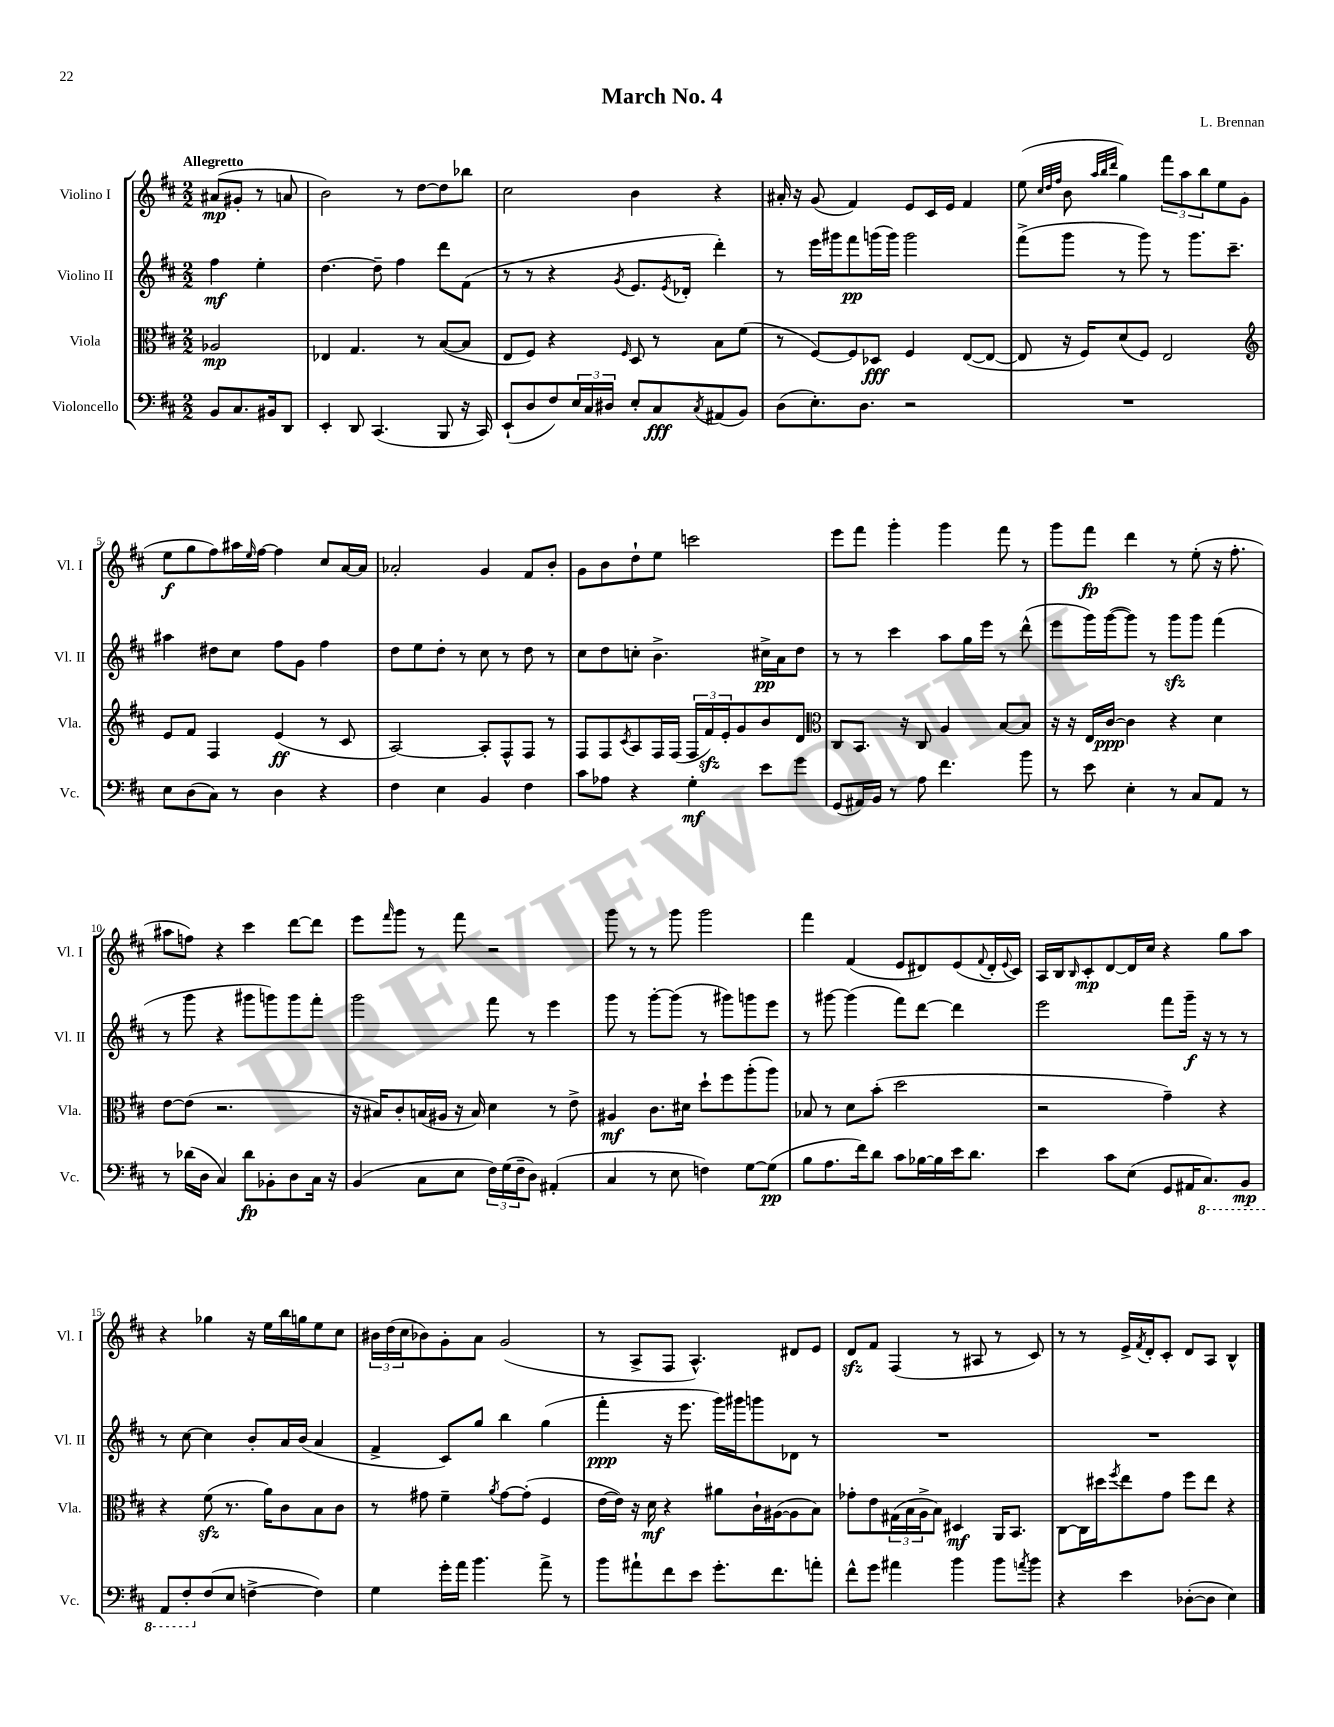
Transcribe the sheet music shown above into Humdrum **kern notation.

**kern	**dynam	**kern	**dynam	**kern	**dynam	**kern	**dynam
*part4	*part4	*part3	*part3	*part2	*part2	*part1	*part1
*staff4	*staff4	*staff3	*staff3	*staff2	*staff2	*staff1	*staff1
*I"Violoncello	*	*I"Viola	*	*I"Violino II	*	*I"Violino I	*
*I'Vc.	*	*I'Vla.	*	*I'Vl. II	*	*I'Vl. I	*
*clefF4	*	*clefC3	*	*clefG2	*	*clefG2	*
*k[f#c#]	*	*k[f#c#]	*	*k[f#c#]	*	*k[f#c#]	*
*M2/2	*	*M2/2	*	*M2/2	*	*M2/2	*
=	=	=	=	=	=	=	=
!	!	!	!	!	!	!LO:TX:a:B:t=Allegretto	!
8BB/L	.	2A-X/	mp	4ff#\	mf	(8a#X/L	mp
8.C#/	.	.	.	.	.	8g#X'/J	.
.	.	.	.	4ee'\	.	8r	.
16BB#X/k	.	.	.	.	.	.	.
8DD/J	.	.	.	.	.	8an/	.
=1	=1	=1	=1	=1	=1	=1	=1
4EE'/	.	4E-X/	.	[4.dd\	.	2b\)	.
8DD/	.	4.G/	.	.	.	.	.
(4.CC#/	.	.	.	8dd~\]	.	.	.
.	.	.	.	4ff#\	.	8r	.
.	.	8r	.	.	.	[8dd\L	.
8BBB/	.	([8B/L	.	8ddd\L	.	8dd\]	.
16r	.	8B/J]	.	(8f#\J	.	8bb-X\J	.
16CC#/)	.	.	.	.	.	.	.
=2	=2	=2	=2	=2	=2	=2	=2
(8EE`/L	.	8E/L	.	8r	.	2cc#\	.
8D/	.	8F#/J)	.	8r	.	.	.
8F#/)	.	4r	.	4r	.	.	.
24E/L	.	.	.	.	.	.	.
24C#/	.	.	.	.	.	.	.
24D#X/JJ	.	.	.	.	.	.	.
.	.	16qqF#/	.	8qg/	.	.	.
8E'/L	.	8D/	.	8.e/L	.	4b\	.
8C#/	fff	8r	.	.	.	.	.
.	.	.	.	8qe/	.	.	.
.	.	.	.	16d-X'/Jk	.	.	.
8qC#/	.	.	.	.	.	.	.
(8AA#X/	.	8B\L	.	4ddd'\)	.	4r	.
8BB/J)	.	(8f#\J	.	.	.	.	.
=3	=3	=3	=3	=3	=3	=3	=3
(8D\L	.	8r	.	8r	.	16a#X'/	.
.	.	.	.	.	.	16r	.
8.E'\)	.	[8F#/L)	.	16eee\LL	.	(8g/	.
.	.	.	.	16ggg#X\J	.	.	.
.	.	8F#/]	.	8fff#\	pp	4f#/)	.
8.D\J	.	.	.	.	.	.	.
.	.	8D-X/J	fff	(16gggn\L	.	.	.
.	.	.	.	16ggg\JJ)	.	.	.
2r	.	4F#/	.	2ggg\	.	8e/L	.
.	.	.	.	.	.	16c#/L	.
.	.	.	.	.	.	16e/JJ	.
.	.	([8E/L	.	.	.	4f#/	.
.	.	8E/J_	.	.	.	.	.
=4	=4	=4	=4	=4	=4	=4	=4
1r	.	8E/]	.	(8fff#^\L	.	(8ee\	.
.	.	.	.	.	.	32qqcc#/LLL	.
.	.	.	.	.	.	32qqdd/	.
.	.	.	.	.	.	32qqff#/JJJ	.
.	.	16r	.	8ggg\J	.	8b\	.
.	.	16F#/KL)	.	.	.	.	.
.	.	.	.	.	.	32qqaa/LLL	.
.	.	.	.	.	.	32qqbb/	.
.	.	.	.	.	.	32qqddd/JJJ	.
.	.	(8d/	.	8r	.	4gg\)	.
.	.	8F#/J)	.	8ggg\)	.	.	.
.	.	2E/	.	8r	.	12fff#\L	.
.	.	.	.	.	.	12aa\	.
.	.	.	.	8.ggg\L	.	.	.
.	.	.	.	.	.	12bb\	.
.	.	.	.	.	.	8ee\	.
.	.	.	.	8.ccc#~\J	.	.	.
.	.	.	.	.	.	(8g\J	.
!!LO:LB:g=z
=5	=5	=5	=5	=5	=5	=5	=5
*	*	*clefG2	*	*	*	*	*
8E\L	.	8e/L	.	4aa#X\	.	8ee\L	f
(8D\	.	8f#/J	.	.	.	8gg\	.
8C#\J)	.	4F#/	.	8dd#X\L	.	8ff#\)	.
8r	.	.	.	8cc#\J	.	16aa#X\L	.
.	.	.	.	.	.	16qqee/	.
.	.	.	.	.	.	[16ff#\JJ	.
4D\	.	(4e/	ff	8ff#\L	.	4ff#\]	.
.	.	.	.	8g\J	.	.	.
4r	.	8r	.	4ff#\	.	8cc#/L	.
.	.	8c#/	.	.	.	[16a/L	.
.	.	.	.	.	.	16a/JJ]	.
=6	=6	=6	=6	=6	=6	=6	=6
4F#\	.	[2A/)	.	8dd\L	.	2a-X'/	.
.	.	.	.	8ee\	.	.	.
4E\	.	.	.	8dd'\J	.	.	.
.	.	.	.	8r	.	.	.
4BB/	.	8A'/L]	.	8cc#\	.	4g/	.
.	.	8F#^^/	.	8r	.	.	.
4F#\	.	8F#/J	.	8dd\	.	8f#/L	.
.	.	8r	.	8r	.	8b'/J	.
=7	=7	=7	=7	=7	=7	=7	=7
8c#\L	.	8F#/L	.	8cc#\L	.	8g\L	.
8A-X\J	.	8F#/	.	8dd\	.	8b\	.
.	.	8qc#/	.	.	.	.	.
4r	.	8A/	.	8ccn'\J	.	8dd`\	.
.	.	16F#/L	.	4.b^\	.	8ee\J	.
.	.	(16F#/JJ	.	.	.	.	.
4G'\	mf	24F#/LL	.	.	.	2cccn\	.
.	.	24f#zz/)	.	.	.	.	.
.	.	24e'/J	.	.	.	.	.
.	.	8g/	.	.	.	.	.
8e\L	.	8b/	.	16cc#X^\LL	pp	.	.
.	.	.	.	16a\J	.	.	.
8g\J	.	8d/J	.	8dd\J	.	.	.
=8	=8	=8	=8	=8	=8	=8	=8
*	*	*clefC3	*	*	*	*	*
(8GG/L	.	8C#/L	.	8r	.	8eee\L	.
16AA#X/L)	.	8.BB/J	.	8r	.	8fff#\J	.
16BB/JJ	.	.	.	.	.	.	.
8r	.	.	.	4ccc#\	.	4ggg'\	.
.	.	16r	.	.	.	.	.
8A\	.	8C#/	.	.	.	.	.
4.f#\	.	4A/	.	8aa\L	.	4ggg\	.
.	.	.	.	16gg\L	.	.	.
.	.	.	.	16eee\JJ	.	.	.
.	.	[8B/L	.	8r	.	8fff#\	.
8b\	.	8B/J]	.	(8ddd^^\	.	8r	.
=9	=9	=9	=9	=9	=9	=9	=9
8r	.	16r	.	8eee\L	.	8ggg\L	.
.	.	16r	.	.	.	.	.
8e\	.	16E/LL	.	16ggg\L)	.	8fff#\J	fp
.	.	[16c#/JJ	ppp	([16ggg\J	.	.	.
4E'\	.	4c#\]	.	8ggg\J])	.	4ddd\	.
.	.	.	.	8r	.	.	.
8r	.	4r	.	8gggzz\L	.	8r	.
8C#/L	.	.	.	8ggg\J	.	(8ee'\	.
8AA/J	.	4d\	.	(4fff#\	.	16r	.
.	.	.	.	.	.	8.ff#'\	.
8r	.	.	.	.	.	.	.
!!LO:LB:g=z
=10	=10	=10	=10	=10	=10	=10	=10
8r	.	[8e\L	.	8r	.	8aa#X\L	.
(16d-X\LL	.	(8e\J]	.	8ggg\	.	8ffn\J)	.
16D\JJ	.	.	.	.	.	.	.
4C#/)	.	2.r	.	4r	.	4r	.
8d-\L	fp	.	.	8ggg#X\L	.	4ccc#\	.
8BB-X'\	.	.	.	8gggn\)	.	.	.
8D\	.	.	.	8ggg\	.	[8ddd\L	.
16C#\Jk	.	.	.	8fff#'\J	.	8ddd\J]	.
16r	.	.	.	.	.	.	.
=11	=11	=11	=11	=11	=11	=11	=11
(4BB/	.	16r	.	2ggg\	.	8eee\L	.
.	.	16B#X/KL)	.	.	.	.	.
.	.	.	.	.	.	16qqfff#/	.
.	.	8c#'/	.	.	.	8ggg\J	.
8C#\L	.	(16Bn/L	.	.	.	8r	.
.	.	16A#X/JJ	.	.	.	.	.
8E\J	.	16r	.	.	.	8fff#\	.
.	.	16B/)	.	.	.	.	.
24F#\LL)	.	4d\	.	8fff#\	.	2r	.
(24G\	.	.	.	.	.	.	.
24F#~\J	.	.	.	.	.	.	.
8D\J)	.	.	.	8r	.	.	.
(4AA#X'/	.	8r	.	4eee\	.	.	.
.	.	8e^\	.	.	.	.	.
=12	=12	=12	=12	=12	=12	=12	=12
4C#/	.	4A#X/	mf	8ggg\	.	8ggg\	.
.	.	.	.	8r	.	8r	.
8r	.	8.c#\L	.	[8ggg'\L	.	8r	.
8E\	.	.	.	(8ggg\J]	.	8ggg\	.
.	.	16d#X\Jk	.	.	.	.	.
4Fn\)	.	8dd`\L	.	8r	.	2ggg\	.
.	.	8ff#\	.	8ggg#X\L)	.	.	.
[8G\L	.	(8aa'\	.	8gggn\	.	.	.
(8G\J]	pp	8aa\J)	.	8eee\J	.	.	.
=13	=13	=13	=13	=13	=13	=13	=13
8B\L	.	8B-X/	.	8r	.	4fff#\	.
8.A\	.	8r	.	[8ggg#X\	.	.	.
.	.	8d\L	.	(4ggg#\]	.	(4f#/	.
16f#\k)	.	.	.	.	.	.	.
8d\J	.	(8b'\J	.	.	.	.	.
8c#\L	.	2dd\	.	8fff#\L)	.	8e/L	.
[16B-X\L	.	.	.	[8ddd\J	.	8d#X/)	.
16B-\]	.	.	.	.	.	.	.
16e\J	.	.	.	4ddd\]	.	(8e/	.
8.d\J	.	.	.	.	.	.	.
.	.	.	.	.	.	8qqf#/	.
.	.	.	.	.	.	16d#'/L	.
.	.	.	.	.	.	8qqe/	.
.	.	.	.	.	.	16c#/JJ)	.
=14	=14	=14	=14	=14	=14	=14	=14
4e\	.	2r	.	2eee\	.	16A/LL	.
.	.	.	.	.	.	16B/J	.
.	.	.	.	.	.	16qqB/	.
.	.	.	.	.	.	8c#'/	mp
8c#\L	.	.	.	.	.	[8d/	.
(8E\J	.	.	.	.	.	16d/L]	.
.	.	.	.	.	.	16cc#/JJ	.
8GG/L	.	4g~\)	.	8fff#\L	.	4r	.
16AA#X/K	.	.	.	16ggg~\Jk	f	.	.
*8ba	*	*	*	*	*	*	*
8.CC#/)	.	.	.	16r	.	.	.
.	.	4r	.	8r	.	8gg\L	.
8BBB/J	mp	.	.	8r	.	8aa\J	.
!!LO:LB:g=z
=15	=15	=15	=15	=15	=15	=15	=15
8AAA/L	.	4r	.	8r	.	4r	.
8FF#'/	.	.	.	[8cc#\	.	.	.
*X8ba	*	*	*	*	*	*	*
(8F#/	.	(8f#zz\	.	4cc#\]	.	4gg-X\	.
8E/J	.	8.r	.	.	.	.	.
[4Fn^\	.	.	.	8b'/L	.	16r	.
.	.	16a\KL)	.	.	.	16ee\LL	.
.	.	8c#\	.	16a/L	.	16bb\	.
.	.	.	.	(16b/JJ	.	16ggn\J	.
4F\])	.	8B\	.	4a/	.	8ee\	.
.	.	8c#\J	.	.	.	8cc#\J	.
=16	=16	=16	=16	=16	=16	=16	=16
4G\	.	8r	.	4f#^/	.	24b#X\LL	.
.	.	.	.	.	.	(24dd\	.
.	.	.	.	.	.	24cc#\J	.
.	.	8g#X\	.	.	.	8b-X\)	.
16g'\LL	.	4f#~\	.	8c#/L)	.	8g'\	.
16a\JJ	.	.	.	.	.	.	.
4.b\	.	.	.	8gg/J	.	8a\J	.
.	.	8qa/	.	.	.	.	.
.	.	[8g#\L	.	4bb\	.	(2g/	.
.	.	(8g#'\J]	.	.	.	.	.
8a^\	.	4F#/	.	(4gg\	.	.	.
8r	.	.	.	.	.	.	.
=17	=17	=17	=17	=17	=17	=17	=17
8b\L	.	[16e\LL	.	4fff#'\	ppp	8r	.
.	.	16e\JJ])	.	.	.	.	.
8a#X`\	.	16r	.	.	.	8A^/L	.
.	.	16d\	mf	.	.	.	.
8f#\	.	4r	.	16r	.	8F#/J	.
.	.	.	.	8.eee\	.	.	.
8e\J	.	.	.	.	.	4.A^^/)	.
8.g'\L	.	8a#X\L	.	16ggg\LL)	.	.	.
.	.	.	.	16ggg#X\J	.	.	.
.	.	16c#`\L	.	8gggn\	.	.	.
8.f#\	.	([16A#X\J	.	.	.	.	.
.	.	8A#\]	.	8d-X\J	.	8d#X/L	.
8an'\J	.	8B\J)	.	8r	.	8e/J	.
=18	=18	=18	=18	=18	=18	=18	=18
8f#^^\L	.	8g-X'\L	.	1r	.	8dzz/L	.
8g\J	.	8e\	.	.	.	8f#/J	.
4a#X\	.	(24G#X\L	.	.	.	(4F#/	.
.	.	24B\	.	.	.	.	.
.	.	24A^\J	.	.	.	.	.
.	.	8B\J)	.	.	.	.	.
4b\	.	4D#X/	mf	.	.	8r	.
.	.	.	.	.	.	8A#X/	.
8b\L	.	16AA/KL	.	.	.	8r	.
.	.	8.BB/J	.	.	.	.	.
8qan/	.	.	.	.	.	.	.
8b\J	.	.	.	.	.	8c#/)	.
=19	=19	=19	=19	=19	=19	=19	=19
4r	.	[8C#\L	.	1r	.	8r	.
.	.	16C#\L]	.	.	.	8r	.
.	.	16dd#X\J	.	.	.	.	.
.	.	8qff#/	.	.	.	.	.
4e\	.	8ee\	.	.	.	16e^/LL	.
.	.	.	.	.	.	8qf#/	.
.	.	.	.	.	.	16d'/J	.
.	.	8g\J	.	.	.	8c#'/J	.
([8D-X'\L	.	8ff#\L	.	.	.	8d/L	.
8D-\J]	.	8ee\J	.	.	.	8A/J	.
4E\)	.	4r	.	.	.	4B^^/	.
==	==	==	==	==	==	==	==
*-	*-	*-	*-	*-	*-	*-	*-
